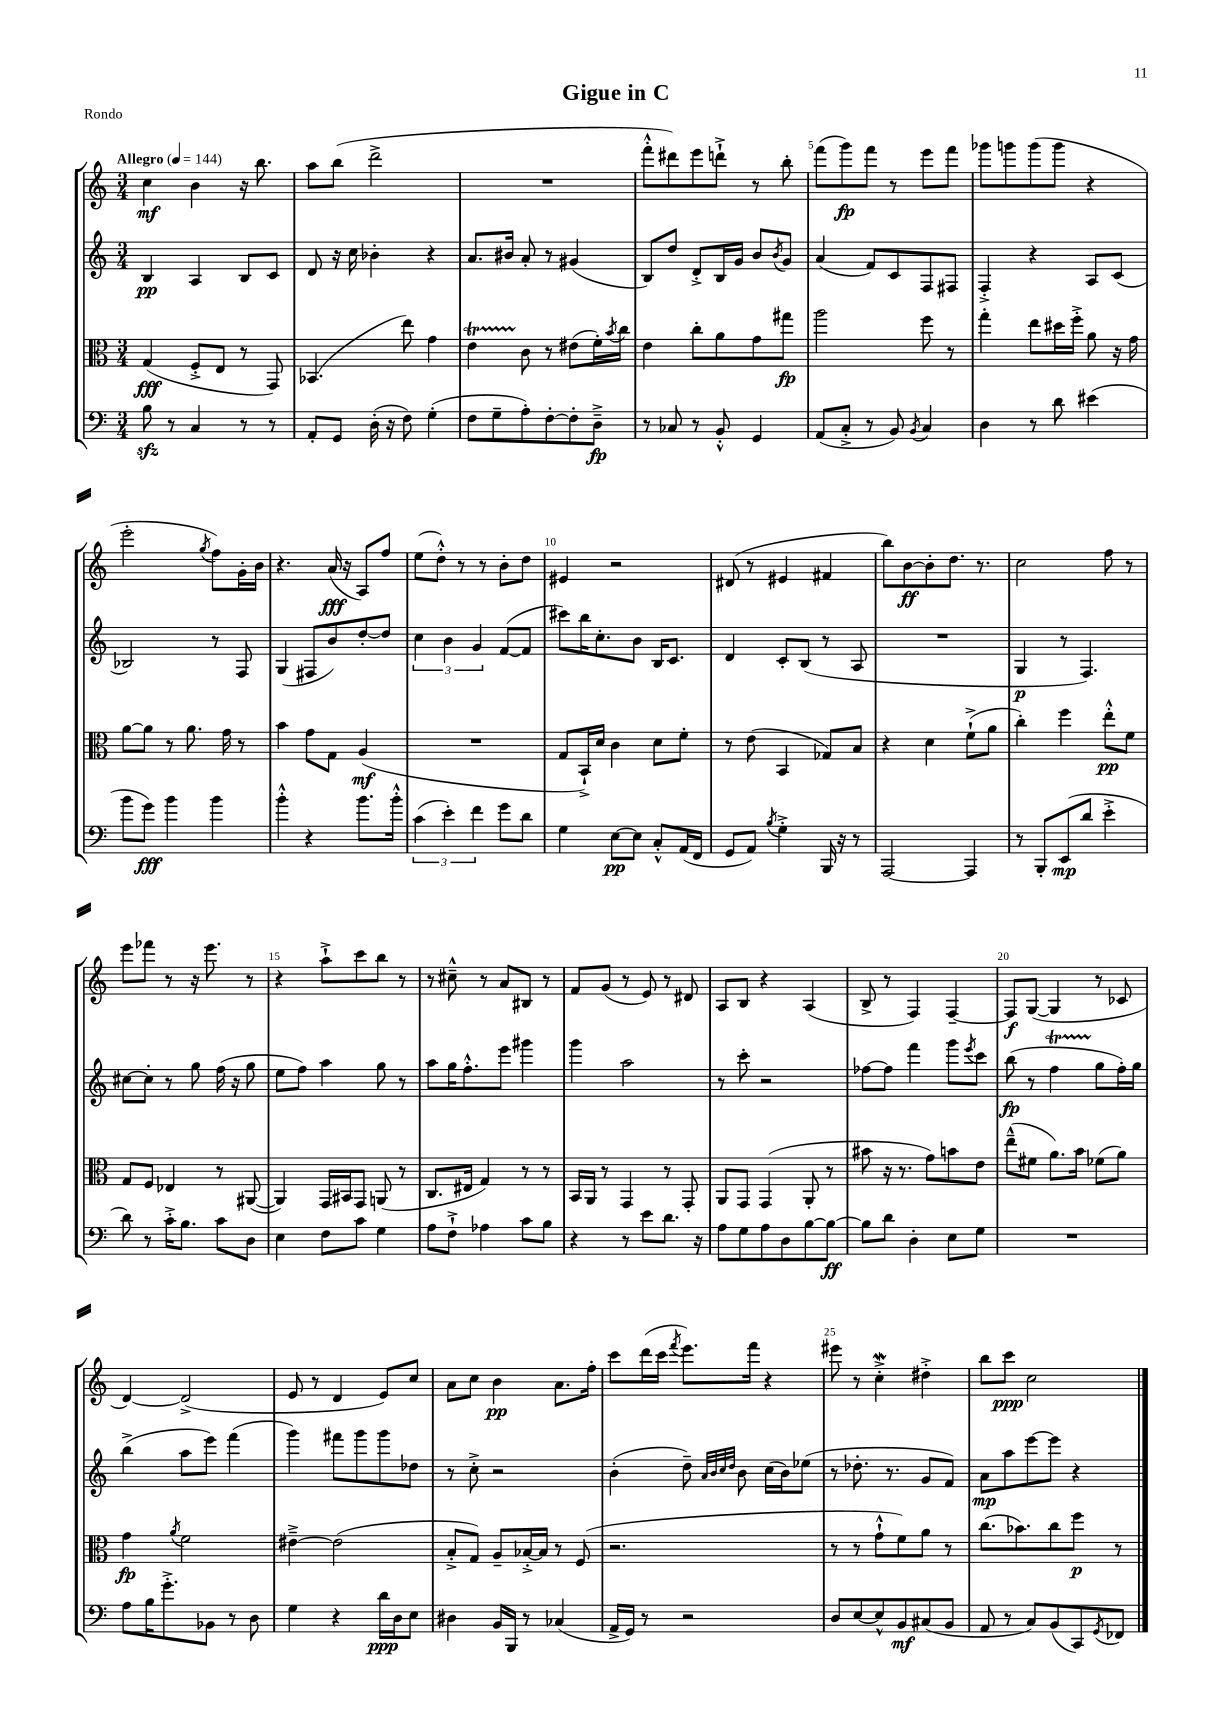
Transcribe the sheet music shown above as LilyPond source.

\header { title = "Gigue in C" piece = "Rondo" }
<<
\new StaffGroup <<
\new Staff = "s0" {
    \clef treble \key c \major \numericTimeSignature \time 3/4 \tempo "Allegro" 4 = 144
    c''4\mf b'4 r16 b''8. |
    a''8 b''8( d'''2-> |
    R2. |
    f'''8-.-^ dis'''8) e'''8 d'''8-!-> r8 b''8-. |
    f'''8( g'''8\fp) f'''8 r8 e'''8 f'''8 |
    ges'''8 g'''8 g'''8( g'''8 r4 |
    e'''2-. \acciaccatura { g''8 } f''8) g'16-. b'16 |
    r4. a'16\fff( r16 a8) f''8 |
    e''8( d''8-.-^) r8 r8 b'8-. d''8 |
    eis'4 r2 |
    dis'8( r8 eis'4 fis'4 |
    b''8) b'8~\ff b'8-. d''8. r8. |
    c''2 f''8 r8 |
    e'''8 fes'''8 r8 r16 e'''8. r8 |
    r4 a''8-!-> c'''8 b''8 r8 |
    r8 cis''8---^ r8 a'8 bis8 r8 |
    f'8 g'8( r8 e'8) r8 dis'8 |
    a8 b8 r4 a4( |
    b8-> r8 f4) f4~-- |
    f8\f g8~( g4 r8 ces'8 |
    d'4~) d'2->( |
    e'8 r8 d'4 e'8) c''8 |
    a'8 c''8 b'4\pp a'8. f''16-. |
    c'''8 d'''16( c'''16 \acciaccatura { f'''8 } e'''8.) f'''16 r4 |
    eis'''8 r8 c''4-.->\mordent dis''4-.-> |
    b''8 c'''8\ppp c''2 \bar "|." |
}
\new Staff = "s1" {
    \clef treble \key c \major \numericTimeSignature \time 3/4
    b4\pp a4 b8 c'8 |
    d'8 r16 c''16 bes'4-. r4 |
    a'8. bis'16 a'8-. r8 gis'4( |
    b8) d''8 d'8-.-> b16 g'16 b'8 \acciaccatura { b'8 } g'8 |
    a'4( f'8) c'8 f8 fis8 |
    f4-.-> r4 a8 c'8( |
    bes2) r8 f8 |
    g4( fis8 b'8) d''8~-. d''8 |
    \tuplet 3/2 { c''4 b'4 g'4 } f'8~( f'8 |
    cis'''8) b''16 c''8.-. b'8 b16 c'8. |
    d'4 c'8-. b8( r8 a8 |
    R2. |
    g4\p r8 f4.) |
    cis''8~ cis''8-. r8 g''8 f''16( r16 g''8 |
    e''8 f''8) a''4 g''8 r8 |
    a''8 g''16 f''8.-.-^ e'''8 gis'''4 |
    g'''4 a''2 |
    r8 c'''8-. r2 |
    fes''8~ fes''8 f'''4 g'''8 \acciaccatura { e'''8 } c'''8 |
    b''8\fp( r8 f''4\startTrillSpan g''8\stopTrillSpan f''16-.) g''16 |
    b''4->( a''8 e'''8) f'''4( |
    g'''4) fis'''8 g'''8 g'''8 des''8 |
    r8 c''8-.-> r2 |
    b'4-.( d''8--) \grace { a'32 b'32 c''32 d''32 } b'8 c''16( b'16) ees''8( |
    r8 des''8.-. r8. g'8 f'8) |
    a'8\mp a''8 e'''8~ e'''8 r4 \bar "|." |
}
\new Staff = "s2" {
    \clef alto \key c \major \numericTimeSignature \time 3/4
    g4\fff( f8-.-> e8 r8 g,8) |
    bes,4.( e''8) g'4 |
    e'4\startTrillSpan c'8\stopTrillSpan r8 eis'8( f'16-.) \acciaccatura { b'8 } c''16 |
    e'4 c''8-. a'8 g'8 gis''8\fp |
    a''2 f''8 r8 |
    g''4-. e''8 dis''16 f''16-.-> a'8 r16 g'16 |
    a'8~ a'8 r8 a'8. g'16 r8 |
    b'4 g'8 g8 a4\mf( |
    R2. |
    g8 b,16-!->) d'16 c'4 d'8 f'8-. |
    r8 e'8( b,4 ges8) b8 |
    r4 d'4 f'8-!->( a'8 |
    c''4-.) f''4 e''8-.-^\pp f'8 |
    g8 f8 ees4 r8 ais,8~( |
    ais,4) g,16 bis,16 g,8 a,8( r8 |
    c8. eis16 g4) r8 r8 |
    b,16 a,16 r8 g,4 r8 g,8-. |
    a,8 g,8 g,4( a,8-. r8 |
    bis'8 r16 r8. g'8) b'8 e'8 |
    e''8---^( fis'8 a'8.) b'16 fes'8( a'8) |
    g'4\fp \acciaccatura { a'8 } f'2 |
    eis'4~---> eis'2( |
    b8-.-> g8) a8-- bes16~-.-> bes16 r8 f8( |
    r2. |
    r8 r8 g'8-!-^ f'8) a'8 r8 |
    c''8.( bes'8.) c''8 f''8\p r8 \bar "|." |
}
\new Staff = "s3" {
    \clef bass \key c \major \numericTimeSignature \time 3/4
    b8\sfz r8 c4 r8 r8 |
    a,8-. g,8 d16-.( r16 f8) g4-.( |
    f8 g8-- a8-.) f8~-. f8-. d8--->\fp |
    r8 ces8 r8 b,8-.-^ g,4 |
    a,8( c8-.-> r8 b,8) \acciaccatura { b,8 } c4 |
    d4 r8 d'8 eis'4( |
    b'8 g'8\fff) b'4 b'4 |
    b'4-.-^ r4 b'8. b'16-.-^ |
    \tuplet 3/2 { c'4( e'4-.) f'4 } g'8 d'8 |
    g4 e8~\pp e8 c8-.-^ a,16( f,16 |
    g,8 a,8) \acciaccatura { b8 } g4-.-> b,,16 r16 r8 |
    a,,2~ a,,4 |
    r8 b,,8-. e,8\mp( d'8 e'4-.-> |
    d'8) r8 c'16-.-> b8. c'8 d8 |
    e4 f8 c'8 g4 |
    a8 f8-!-> aes4 c'8 b8 |
    r4 r8 e'8 d'8. r16 |
    a8 g8 a8 d8 b8~ b8~\ff |
    b8 d'8 d4-. e8 g8 |
    R2. |
    a8 b16 g'8.-.-> bes,8 r8 d8 |
    g4 r4 d'16\ppp d16 e8 |
    dis4 b,16 b,,16 r8 ces4( |
    a,16-> g,16) r8 r2 |
    d8 e8~ e8-^ b,8\mf cis8( b,8 |
    a,8 r8 c8) b,8( c,8) \acciaccatura { g,8 } fes,8 \bar "|." |
}
>>
>>
\layout { \context { \Score \override BarNumber.break-visibility = ##(#f #t #t) barNumberVisibility = #(every-nth-bar-number-visible 5) } }
